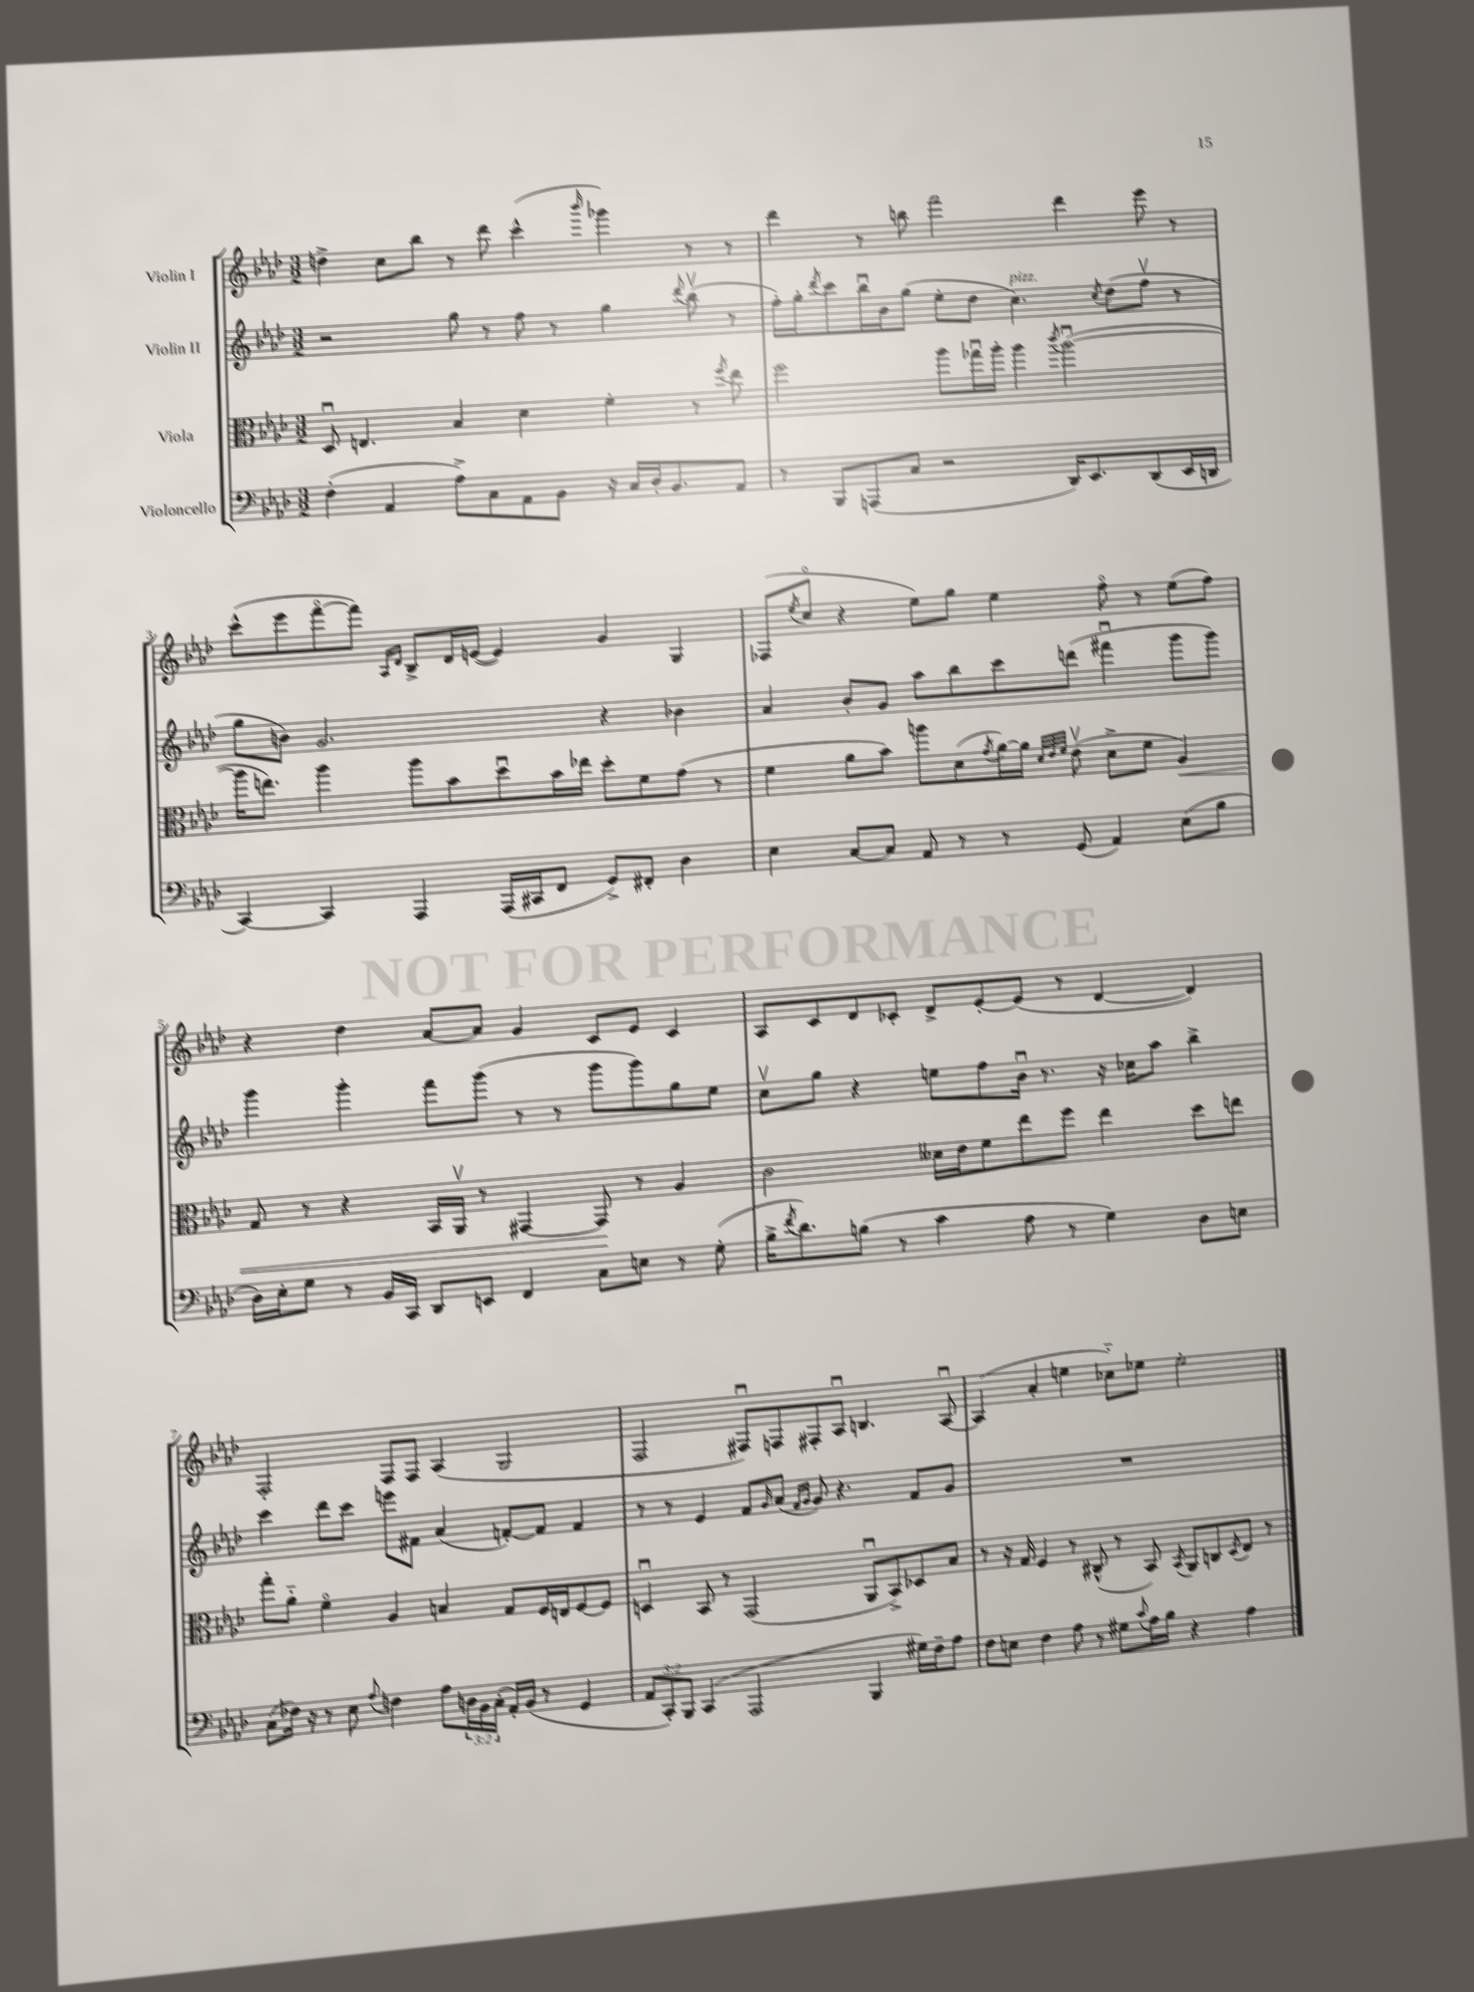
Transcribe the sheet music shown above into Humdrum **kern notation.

**kern	**kern	**kern	**kern
*staff4	*staff3	*staff2	*staff1
*clefF4	*clefC3	*clefG2	*clefG2
*k[b-e-a-d-]	*k[b-e-a-d-]	*k[b-e-a-d-]	*k[b-e-a-d-]
*M3/2	*M3/2	*M3/2	*M3/2
(4F'	8D-u	2r	4dd^
.	4.E	.	.
4AA-	.	.	8cc
.	.	.	8bb-
8A-^)	4B-	8gg	8r
8C	.	8r	8ddd-
8AA-	4d-	8ff	(4ccc^^
8BB-	.	8r	.
.	.	.	16qqbbb-
16r	4f'	4gg	4ggg-)
16C	.	.	.
16D-'	.	.	.
8.BB-	.	.	.
.	.	8qqddd-	.
.	8r	(8bb-v	8r
.	8qff	.	.
8AA-	8ee-	8r	8r
=	=	=	=
8r	2ff	16ff')	4ddd-
.	.	16gg'	.
.	.	8qddd-	.
8BBB-	.	8ccc	.
(8AAA	.	16bb-u	8r
.	.	16b-	.
8C	.	(8gg	8bb
2r	8aa-	8ee-'	2fff
.	16gg-u	8dd-	.
.	16aa-'	.	.
.	4aa-	4.cc)	.
.	8qccc	.	.
16DD-)	([2aa-u	.	4ddd-
8.EE-	.	.	.
.	.	8qcc	.
.	.	(8dd-	.
(8DD-	.	8ffv	8eee-
16EE-	.	8r	8r
16DD	.	.	.
=	=	=	=
[4CC)	16aa-]	8gg	(8ccc^^
.	8.ee)	.	.
.	.	8b)	8eee-
4CC]	4aa-	2.g	[8fffo
.	.	.	8fff])
.	.	.	16qqA-
.	.	.	16qqd-
4AAA-	8aa-	.	8B-^
.	8b-	.	16d-
.	.	.	([16e
(16AAA-	8dd-u	.	4e])
16CC#	.	.	.
8FF	16b-	.	.
.	16ee-	.	.
8GG^)	8dd-'	4r	4g
8FF#'	8f	.	.
4D-	(8g	4b-	4G
.	8r	.	.
=	=	=	=
4E-	4f	4a-	(8F-
.	.	.	8qee-
.	.	.	8cco
[8C	8a-	8b-'	4r
8C]	8b-)	8g	.
8AA-	8aa	8aa-	8ee-)
8r	(8d-	8bb-	8gg
.	8qg	.	.
8r	[16a-)	8ccc	4ee-
.	16a-]	.	.
.	32qqd-	.	.
.	32qqe-	.	.
.	32qqf	.	.
(8GG	(8e-v	(8ddd	.
4AA-)	8d-^	4fff#u	8ffo
.	8f	.	8r
(8E-	4A-)	8ggg	(8ee-
8B-	.	8ggg)	8ff)
=	=	=	=
16D-)	8G	4ggg	4r
16E-'	.	.	.
8G	8r	.	.
8r	4r	4ggg'	4dd-
16BB-	.	.	.
16CC	.	.	.
8DD-	16BB-	8fff	[8a-
.	16AA-v	.	.
8EE	8r	(8ggg	8a-]
4FF	[4GG#	8r	4g
.	.	8r	.
8C	8GG#]	8ggg	8c
8E	8r	8ggg)	8e-
8r	4A-	8gg	4c
(8G'	.	8ee-	.
=	=	=	=
16B-^	2c	8ccv	8A-
8qf	.	.	.
8.d-)	.	.	.
.	.	8gg	8c
(8B	.	4r	8d-
8r	.	.	8c-'
4c	16d--	8ee	8d-^
.	16e-	.	.
.	8f	8ff	[8e-'
8A-	8ee-	16b-u	(8e-]
.	.	8.r	.
8r	8ff	.	8r
4G)	4ee-	16r	[4d-
.	.	16cc-	.
.	.	8aa-	.
8D-	8dd-	4bb-^	4d-])
8E	8ee	.	.
=	=	=	=
(8C	8gg'	4ccc	2F'
16F-)	8a-'~	.	.
16r	.	.	.
8r	4fo	8ddd-	.
8E-	.	8ccc	.
8qqA-	.	.	.
4F	4A-	8eee	8F
.	.	8f#	8F
8A-	4B	(4a-	(4A-
24D	.	.	.
24BB-	.	.	.
(24C'	.	.	.
16AA-')	8G	[8f')	2G
(16BB-	.	.	.
8r	16F	8f]	.
.	16E	.	.
4GG	[8F	4f	.
.	8F]	.	.
=	=	=	=
12AA-	4Du	8r	2F
12CC')	.	.	.
.	.	8r	.
12BBB-	.	.	.
(4CC	8BB-	4e-	.
.	8r	.	.
2AAA-	(2GG	8f	8F#u)
.	.	16qqg	.
.	.	(8a-	8F
.	.	16qqf	.
.	.	16qqg	.
.	.	8g)	8F#'
.	.	4.r	8A-u
4BBB-	8AA-u	.	4.B
.	8BB-^)	.	.
16G#)	8D-	8f	.
16F~	.	.	.
8A-	8B-	8g	[8A-u
=	=	=	=
8F	8r	1.r	(4A-]
8E	16r	.	.
.	16G	.	.
4F	4F	.	4a-'
8A-	8r	.	4ee
8r	(8C#^^	.	.
8G#	8r	.	8cc-'~)
8qqc	.	.	.
16A-	8BB-)	.	8ee-
16B-	.	.	.
.	8qBB-	.	.
4r	8AA-	.	2ee-'
.	8C	.	.
.	8qD-	.	.
4A-	8E-	.	.
.	8r	.	.
==	==	==	==
*-	*-	*-	*-
